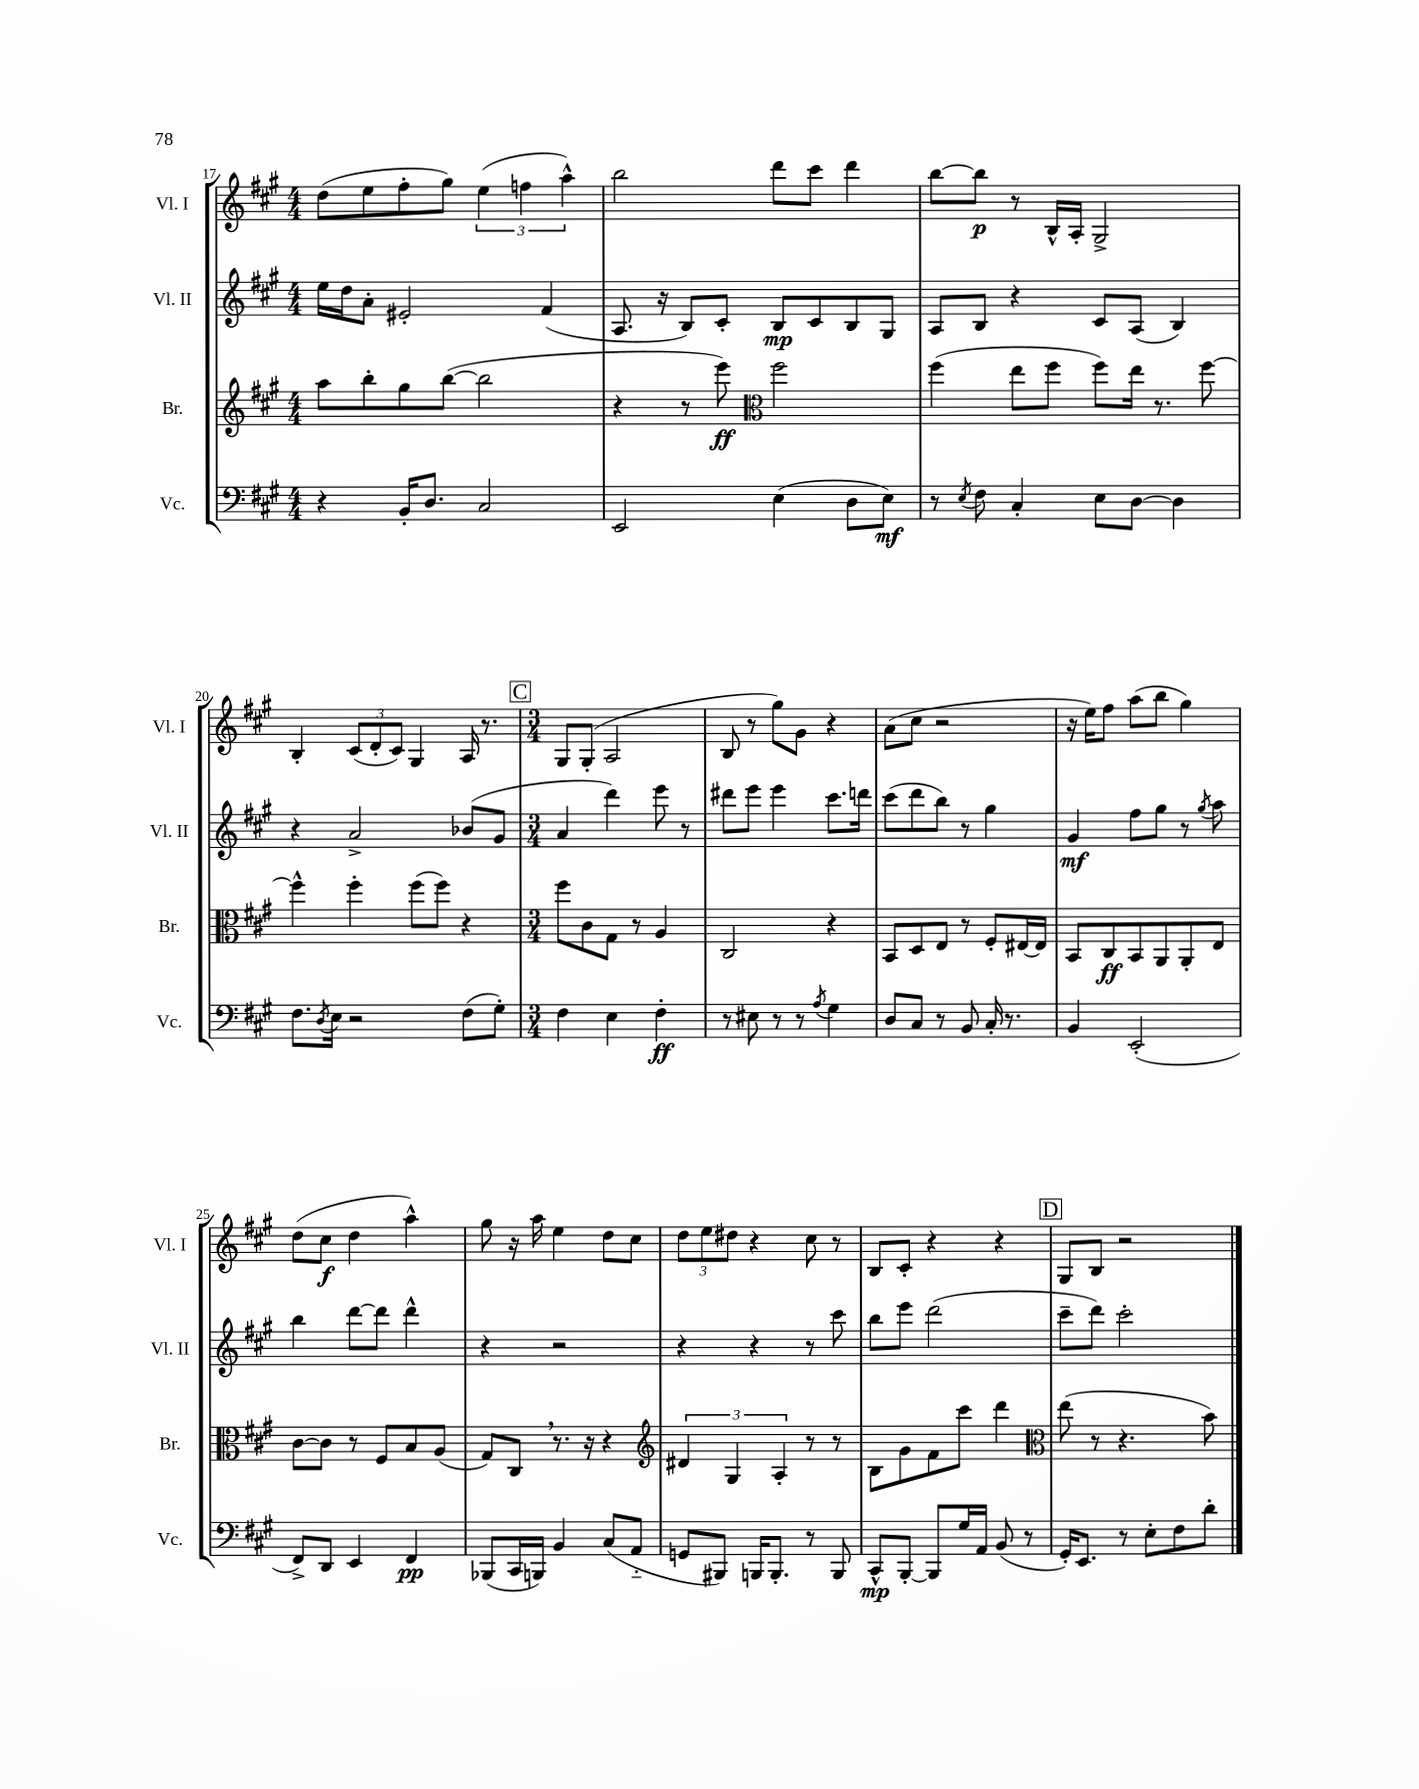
<<
\new StaffGroup <<
\new Staff = "s0" \with { instrumentName = "Vl. I" shortInstrumentName = "Vl. I" } {
    \clef treble \key a \major \numericTimeSignature \time 4/4
    d''8( e''8 fis''8-. gis''8) \tuplet 3/2 { e''4( f''4 a''4-^) } |
    b''2 d'''8 cis'''8 d'''4 |
    b''8~ b''8\p r8 b16-^ a16-. gis2-> |
    b4-. \tuplet 3/2 { cis'8( d'8-. cis'8) } gis4 a16 r8. |
    \mark \markup { \box "C" } \numericTimeSignature \time 3/4 gis8 gis8-.( a2 |
    b8 r8 gis''8) gis'8 r4 |
    a'8( cis''8 r2 |
    r16 e''16) fis''8 a''8( b''8 gis''4) |
    d''8( cis''8\f d''4 a''4-^) |
    gis''8 r16 a''16 e''4 d''8 cis''8 |
    \tuplet 3/2 { d''8 e''8 dis''8 } r4 cis''8 r8 |
    b8 cis'8-. r4 r4 |
    \mark \markup { \box "D" } gis8 b8 r2 \bar "|." |
}
\new Staff = "s1" \with { instrumentName = "Vl. II" shortInstrumentName = "Vl. II" } {
    \clef treble \key a \major \numericTimeSignature \time 4/4
    e''16 d''16 a'8-. eis'2-. fis'4( |
    a8. r16 b8) cis'8-. b8\mp cis'8 b8 gis8 |
    a8 b8 r4 cis'8 a8( b4) |
    r4 a'2-> bes'8( gis'8 |
    \mark \markup { \box "C" } \numericTimeSignature \time 3/4 a'4 d'''4) e'''8 r8 |
    dis'''8 e'''8 e'''4 cis'''8. d'''16 |
    cis'''8( d'''8 b''8) r8 gis''4 |
    gis'4\mf fis''8 gis''8 r8 \acciaccatura { gis''8 } a''8 |
    b''4 d'''8~ d'''8 d'''4-^ |
    r4 r2 |
    r4 r4 r8 cis'''8 |
    b''8 e'''8 d'''2( |
    \mark \markup { \box "D" } cis'''8-- d'''8) cis'''2-. \bar "|." |
}
\new Staff = "s2" \with { instrumentName = "Br." shortInstrumentName = "Br." } {
    \clef treble \key a \major \numericTimeSignature \time 4/4
    a''8 b''8-. gis''8 b''8~( b''2 |
    r4 r8 e'''8\ff) \clef alto fis''2 |
    fis''4( e''8 fis''8 fis''8) e''16 r8. fis''8~ |
    fis''4-^ fis''4-. fis''8( fis''8) r4 |
    \mark \markup { \box "C" } \numericTimeSignature \time 3/4 fis''8 cis'8 gis8 r8 a4 |
    cis2 r4 |
    b,8 d8 e8 r8 fis8-. eis16~ eis16 |
    b,8 cis8\ff b,8 a,8 a,8-. e8 |
    cis'8~ cis'8 r8 fis8 b8 a8( |
    gis8) cis8 \breathe r8. r16 r4 |
    \clef treble \tuplet 3/2 { dis'4 gis4 a4-. } r8 r8 |
    b8 gis'8 fis'8 cis'''8 d'''4 |
    \mark \markup { \box "D" } \clef alto e''8( r8 r4. b'8) \bar "|." |
}
\new Staff = "s3" \with { instrumentName = "Vc." shortInstrumentName = "Vc." } {
    \clef bass \key a \major \numericTimeSignature \time 4/4
    r4 b,16-. d8. cis2 |
    e,2 e4( d8 e8\mf) |
    r8 \acciaccatura { e8 } fis8 cis4-. e8 d8~ d4 |
    fis8. \acciaccatura { d8 } e16 r2 fis8( gis8-.) |
    \mark \markup { \box "C" } \numericTimeSignature \time 3/4 fis4 e4 fis4-.\ff |
    r8 eis8 r8 r8 \acciaccatura { a8 } gis4 |
    d8 cis8 r8 b,8 cis16-. r8. |
    b,4 e,2-.( |
    fis,8->) d,8 e,4 fis,4\pp |
    bes,,8( cis,16 b,,16) b,4 cis8( a,8-_ |
    g,8 bis,,8) b,,16 b,,8.-. r8 b,,8 |
    cis,8-^\mp b,,8~-. b,,8 gis16 a,16 b,8( r8 |
    \mark \markup { \box "D" } gis,16-.) e,8. r8 e8-. fis8 d'8-. \bar "|." |
}
>>
>>
\layout { \context { \Score currentBarNumber = #17 } }
